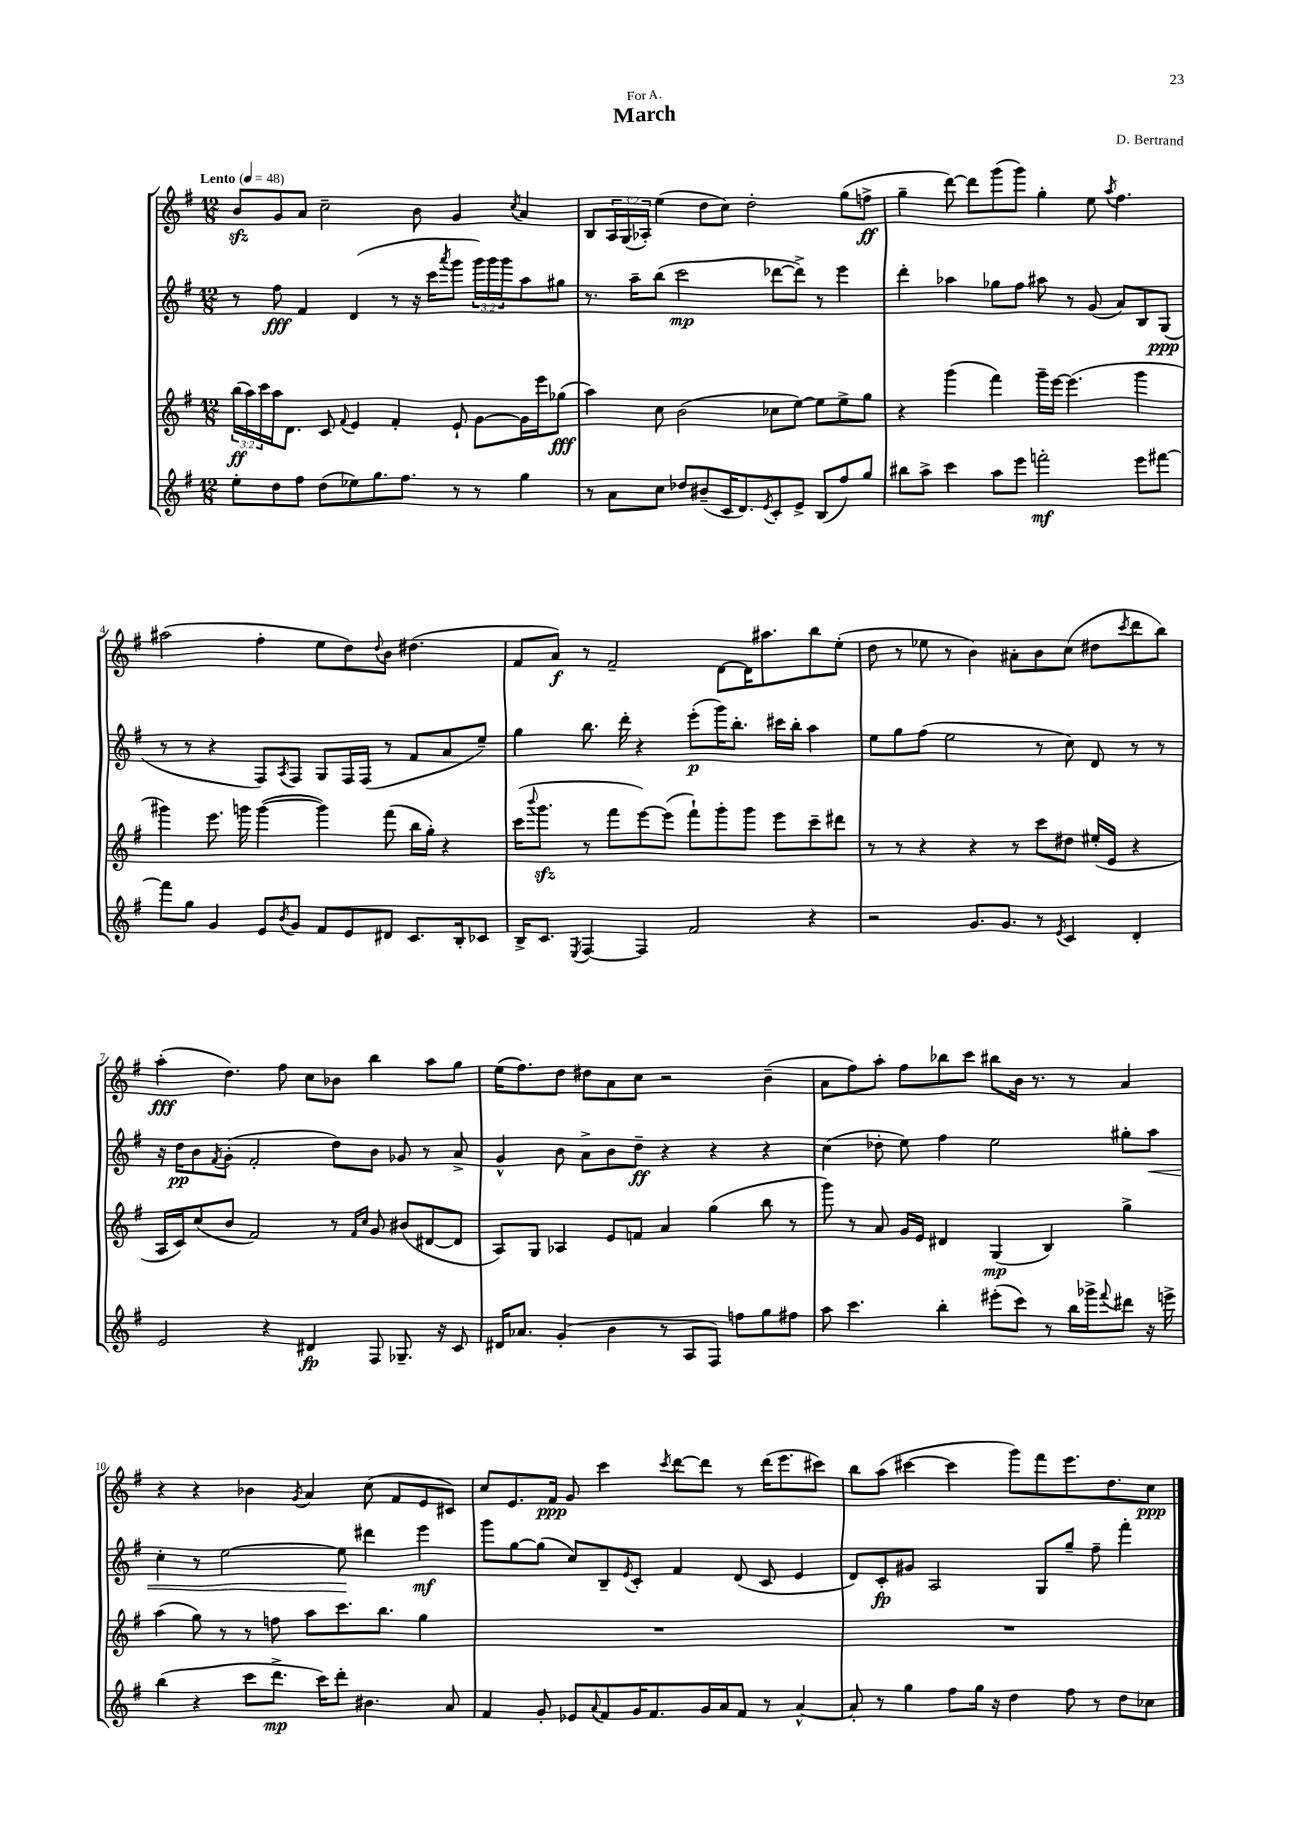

**kern	**kern	**kern	**kern
*staff4	*staff3	*staff2	*staff1
*clefG2	*clefG2	*clefG2	*clefG2
*k[f#]	*k[f#]	*k[f#]	*k[f#]
*M12/8	*M12/8	*M12/8	*M12/8
*MM48	*MM48	*MM48	*MM48
8ee'\L	(24bb\LL	8r	8b/L
.	24aa\)	.	.
.	24ccc\	.	.
8dd\	16aa\J	8ff#\	8g/
.	8.d\J	.	.
8ff#\J	.	4f#/	8a/J
(8dd\L	8c/	.	2cc~\
.	8qqf#/	.	.
8ee-\)	4e/	(4d/	.
8.gg\	.	.	.
.	4f#'/	8r	.
8.ff#\J	.	.	.
.	.	16r	8b\
.	.	16ccc\LK	.
.	.	8qaaa/	.
8r	8e`/	8ggg\J	4g/
8r	[8g\L	24ggg\LL)	.
.	.	24ggg\	.
.	.	24ggg\J	.
.	.	.	8qcc/
4gg\	16g\]L	8aa\	4a/
.	16eee\J	.	.
.	(8gg-\J	8gg#\J	.
=	=	=	=
8r	4aa\)	8.r	8B/L
8a\L	.	.	24A/L
.	.	.	(24G/
.	.	16aa~\LK	.
.	.	.	24A-'/JJ)
8cc\J	8cc\	(8bb\J	(4ee\
8dd-/L	(2b\	2ccc\	.
(8b#~/	.	.	8dd\L
16c/K	.	.	8cc\J)
8.d/)	.	.	.
.	.	.	2dd'\
8qe/	.	.	.
8c'/	8cc-\L	[8ddd-\L	.
8e^/J	[8ee\J)	8ddd-^\]J)	.
(8B/L	8ee\]L	8r	.
8ff#/)	8ee^\	4eee\	(8gg\L
8gg/J	8gg\J	.	8ff^\J
=	=	=	=
8bb#\L	4r	4ddd'\	4gg~\
8aa^\J	.	.	.
4ccc\	(4ggg\	4aa-\	[8ddd\)
.	.	.	8ddd\]L
8aa\L	4fff#\)	8gg-\L	(8ggg\
8eee\J	.	8ff#\J	8ggg\J)
2fff'\	16ggg~\LL	8aa#\	4gg'\
.	[16eee\JJ	.	.
.	(4.eee\]	8r	.
.	.	(8g/	8ee\
.	.	.	8qaa/
.	.	8a/L)	4.ff#\
8eee\L	4ggg\	8B/	.
[8fff#\J	.	(8G/J	.
=	=	=	=
8fff#\]L	4ggg#\)	8r	(2aa#\
8gg\J	.	8r	.
4g/	8.eee\	4r	.
.	16ggg\	.	.
8e/L	([4ggg\	8F#/L)	4ff#'\
8qb/	.	8qA/	.
8g/J	.	8F#/J	.
8f#/L	4ggg\])	8G/L	8ee\L
8e/	.	16F#/L	8dd\)
.	.	(16F#/JJ	.
.	.	.	8qqdd/
8d#/J	(8fff#\	8r	8b\J
8.c/L	16bb\LL	8f#/L	(4.dd#\
.	16gg'\JJ)	.	.
.	4r	8a/	.
16B'/k	.	.	.
8c-/J	.	8ee~/J)	.
=	=	=	=
16B^/LK	(16ccc\LK	4gg\	8f#/L
.	8qqbbb/	.	.
8.c/J	8.ggg\J	.	.
.	.	.	8a/J)
8qE/	.	.	.
[4F#/	8r	8.bb\	8r
.	8fff#\L	.	2f#~/
.	.	16ddd'\	.
4F#/]	[8eee\)	4r	.
.	(8eee\]J	.	.
2f#/	8fff#`\L)	(8eee'\L	.
.	8ggg'\	16ggg\K)	[8d\L
.	.	8.bb'\J	.
.	8ggg\J	.	16d\]K
.	.	.	8.aa#\
.	8eee\L	16ccc#\LL	.
.	.	16bb'\JJ	.
4r	8ccc~\	4aa\	8bb\
.	8ddd#\J	.	(8ee'\J
=	=	=	=
2r	8r	8ee\L	8dd\
.	8r	8gg\	8r
.	4r	(8ff#\J	8ee-\
.	.	2ee\	8r
8.g/L	4r	.	4b\)
8.g/J	.	.	.
.	8r	.	8a#'\L
8r	8ccc\L	8r	8b\
8qe/	.	.	.
4c/	8dd#\J	8cc\)	(8cc\J
.	(16ee#'/LL	8d/	8dd#\L
.	16e/JJ	.	.
.	.	.	8qccc/
4d'/	4r	8r	8ddd\
.	.	8r	8bb\J)
=	=	=	=
2e/	16A/LL	16r	(4aa'\
.	16c/J)	16dd\LK	.
.	(8cc/	8b\	.
.	.	8qf#/	.
.	8b/J	(8g'\J	4.dd\)
.	2f#/)	2f#'/	.
4r	.	.	.
.	.	.	8ff#\
4d#/	.	.	8cc\L
.	8r	8dd\L)	8b-\J
.	16qqf#/LL	.	.
.	16qqcc/JJ	.	.
8F#/	8g/	8b\J	4bb\
8.G-~/	(8b#/L	8g-/	.
.	[8d#/	8r	8aa\L
16r	.	.	.
8c/	8d#/]J	8a^/	8gg\J
=	=	=	=
16d#/LK	8A/L)	4g^^/	(16ee\LK
8.a-/J	.	.	8.ff#\)
.	8G/J	.	.
(4g'/	4A-/	8b\	8dd\J
.	.	8a^\L	8dd#\L
4b\	8e/L	8b\	8a\
.	8f/J	8dd~\J	8cc\J
8r	4a/	4r	2r
8A/L	.	.	.
8F#/J)	(4gg\	4r	.
8ff\L	.	.	.
8gg\	8bb\	4r	(4b~\
8ff#\J	8r	.	.
=	=	=	=
8aa\	8ggg\)	(4cc\	8a\L
4.ccc\	8r	.	8ff#\)
.	8a/	8dd-'\	8aa'\J
.	16g/LL	8ee\)	8ff#\L
.	16e/JJ	.	.
4bb'\	4d#/	4ff#\	8bb-\
.	.	.	8ccc\J
(8eee#'\L	(4G/	2ee\	8bb#\L
8ccc\J)	.	.	16b\Jk
.	.	.	8.r
8r	4B/)	.	.
16bb\LL	.	.	8r
16ggg-^\J	.	.	.
8qqfff#/	.	.	.
8ddd#\J	4gg^\	8gg#'\L	4a/
16r	.	8aa\J	.
16eee^\	.	.	.
=	=	=	=
(4bb\	(4aa\	4cc'\	4r
4r	8gg\)	8r	4r
.	8r	[2ee\	.
8ccc\L	8r	.	4b-\
8.ddd^\J	8ff\	.	.
.	.	.	8qg/
.	8aa\L	.	4a/
16ccc\LK)	.	.	.
8ddd'\J	8.ccc\	8ee\]	.
4.b#\	.	4ddd#\	(8cc\
.	8.bb\J	.	.
.	.	.	8f#/L
.	4gg\	4eee\	8e/
8a/	.	.	8c#/J)
=	=	=	=
4f#/	1.r	8ggg\L	8cc/L
.	.	[8gg\	8.e/
8g'/	.	(8gg\]J	.
.	.	.	16f#/Jk
8e-/L	.	8cc/L)	8g/
8qqa/	.	.	.
8f#/	.	8B~/	4ccc\
.	.	8qe/	.
16g/K	.	8c'/J	.
8.f#/	.	.	.
.	.	.	8qccc/
.	.	4f#/	[8ddd\L
16g/L	.	.	8ddd\]J
16a/J	.	.	.
8f#/J	.	(8d/	8r
8r	.	8c/	(16ddd\LK
.	.	.	8.eee\
[4a^^/	.	4e/	.
.	.	.	8ccc#\J)
=	=	=	=
8a'/]	1.r	8d/L)	8bb\L
8r	.	8c'/	(8aa\J
4gg\	.	8g#/J	[4ccc#\
.	.	2A/	.
8ff#\L	.	.	4ccc#\]
16gg\Jk	.	.	.
16r	.	.	.
4dd\	.	.	8ggg\L)
.	.	8G/L	8fff#\
8ff#\	.	8gg~/J	8.eee\
8r	.	8ff#~\	.
.	.	.	8.dd\
8dd\L	.	4fff#'\	.
8cc-\J	.	.	8cc\J
==	==	==	==
*-	*-	*-	*-
